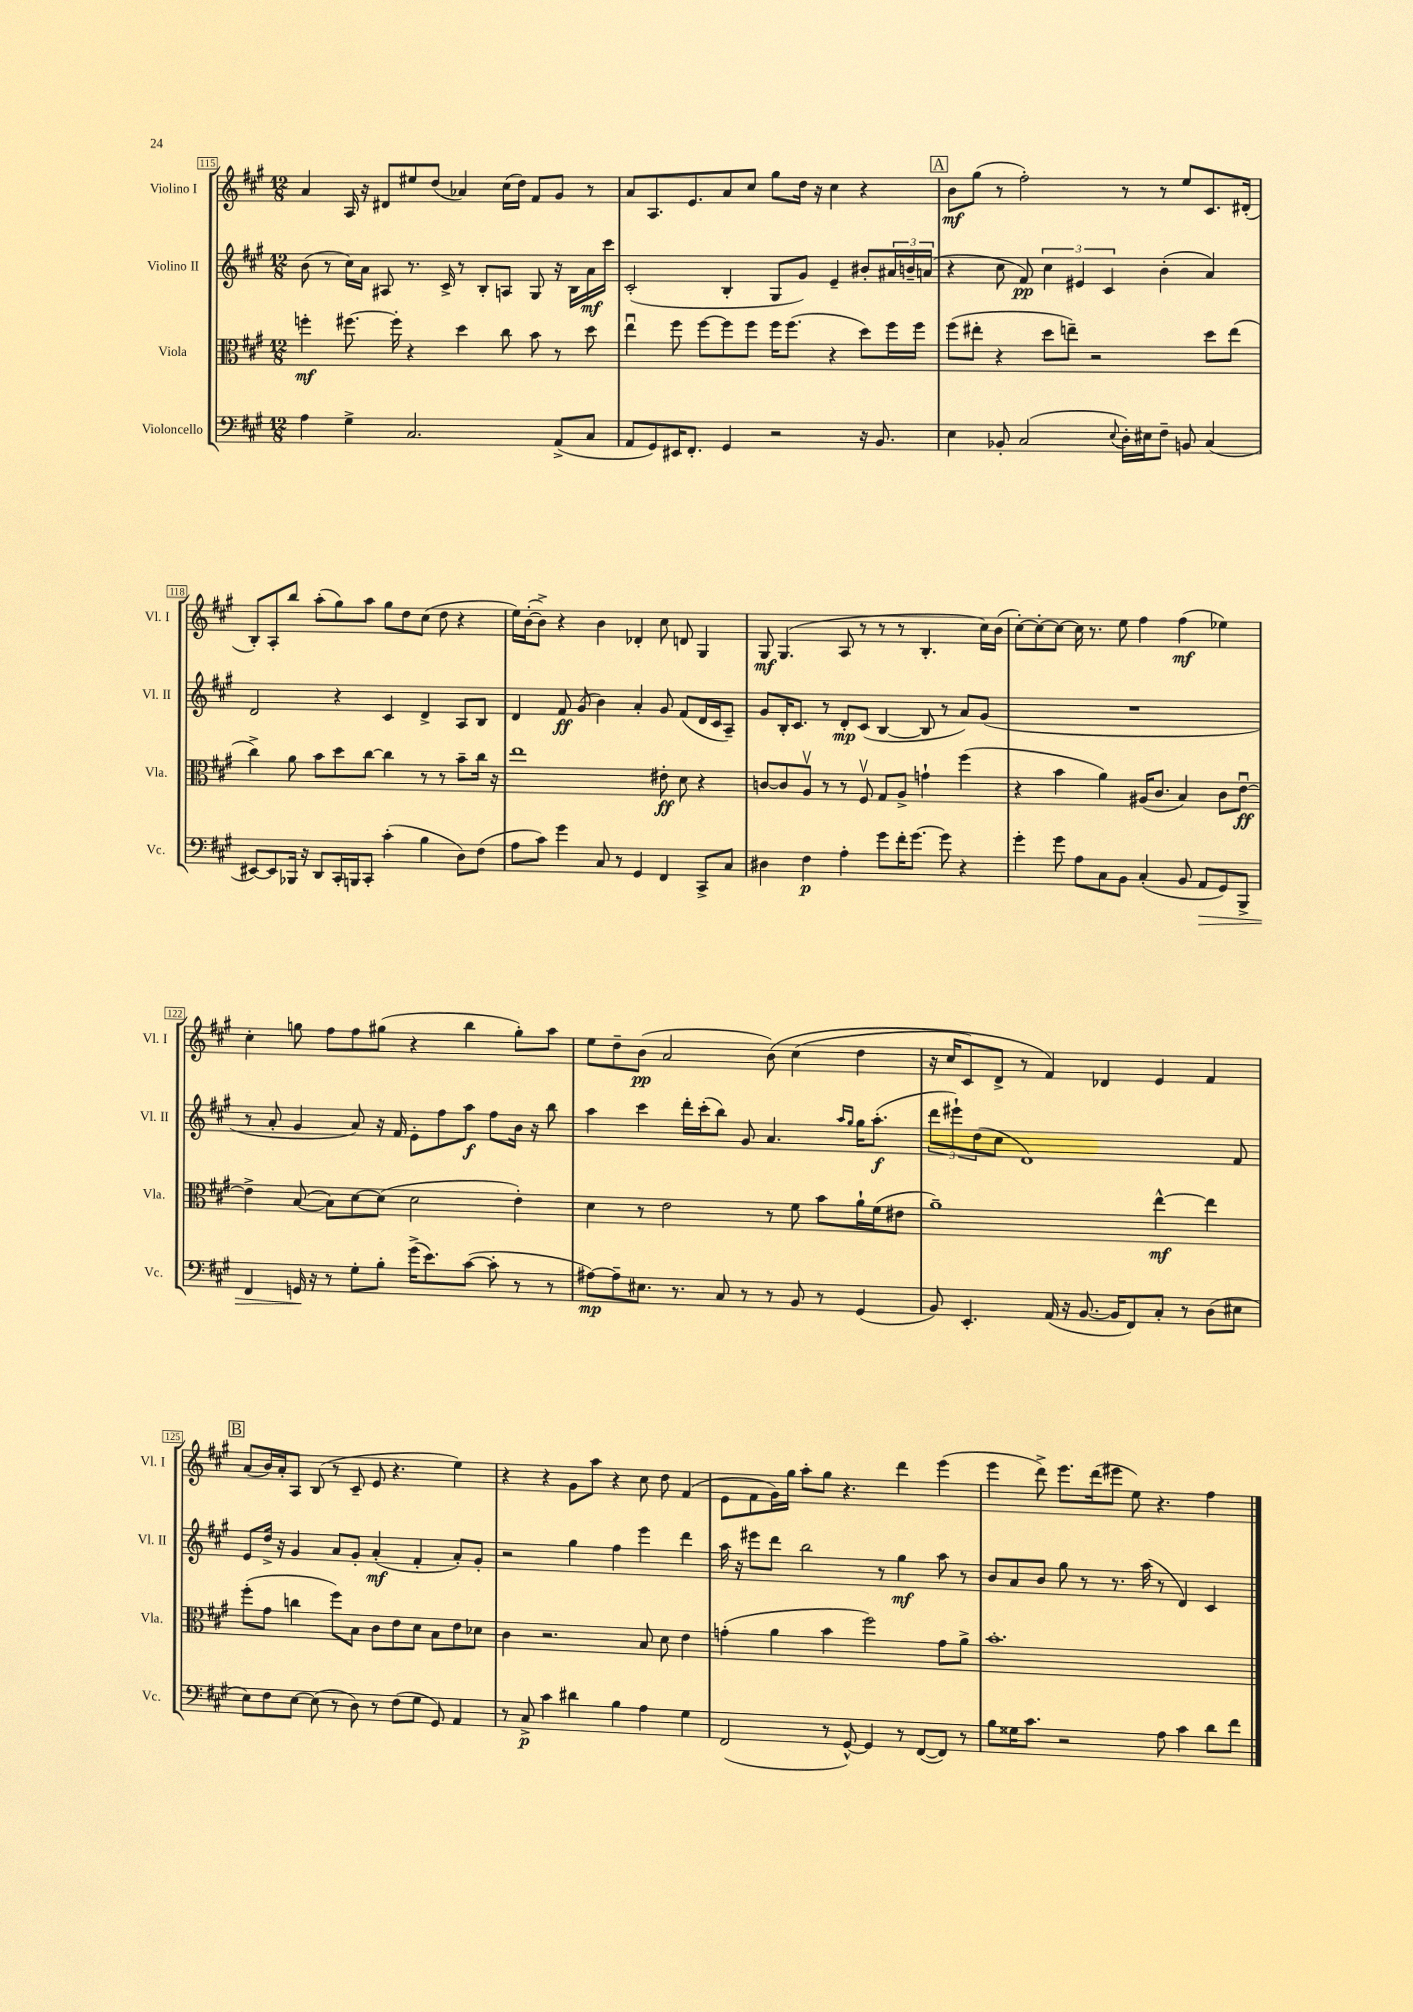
<<
\new StaffGroup <<
\new Staff = "s0" \with { instrumentName = "Violino I" shortInstrumentName = "Vl. I" } {
    \clef treble \key a \major \numericTimeSignature \time 12/8
    a'4 a16 r16 dis'8 eis''8 d''8( aes'4) cis''16( d''16) fis'8 gis'8 r8 |
    a'8 a8. e'8. a'8 cis''8 gis''8 d''16 r16 cis''4 r4 |
    \mark \markup { \box "A" } b'8\mf gis''8( r8 fis''2-.) r8 r8 e''8 cis'8. dis'16-.( |
    b8-.) a8-. b''8 a''8-.( gis''8) a''8 gis''8 d''8 cis''8( d''8 r4 |
    e''16) b'16~-.( b'8->) r4 b'4 des'4-. cis''8 d'8 gis4 |
    gis8\mf gis4.( a8 r8 r8 r8 b4.-. cis''16) b'16( |
    cis''8~-.) cis''8~-. cis''8~ cis''16 r8. e''8 fis''4 fis''4\mf( ees''4) |
    cis''4-. g''8 fis''8 fis''8 gis''8( r4 b''4 gis''8-.) a''8 |
    e''8 d''8-- b'8\pp( a'2 b'8)\( cis''4( d''4 |
    r16 cis''16 cis'8) d'8-> r8 fis'4\) des'4 e'4 fis'4 |
    \mark \markup { \box "B" } a'8( b'16) a'16-. a8 b8( r8 cis'8-- e'8 r4. e''4) |
    r4 r4 gis'8 a''8 r4 cis''8 d''8 fis'4( |
    e'8 fis'8 gis'16) gis''16 a''8-. gis''8 r4. d'''4 e'''4( |
    e'''4 d'''8->) e'''8. d'''16( eis'''8 e''8) r4. fis''4 \bar "|." |
}
\new Staff = "s1" \with { instrumentName = "Violino II" shortInstrumentName = "Vl. II" } {
    \clef treble \key a \major \numericTimeSignature \time 12/8
    b'8( r8 cis''16) a'16 ais8 r8. cis'16-> r8 b8-. a8 gis8 r16 b16 a'16\mf cis'''16 |
    cis'2-.( b4-. gis8 gis'8) e'4-- bis'8-. \tuplet 3/2 { ais'16 b'16-- a'16( } |
    \mark \markup { \box "A" } r4 cis''8 fis'8\pp) \tuplet 3/2 { cis''4 eis'4 cis'4 } b'4-.( a'4) |
    d'2 r4 cis'4 d'4-> a8 b8 |
    d'4 fis'8\ff gis'8( b'4) a'4-. gis'8 fis'8( d'16 cis'16 a8--) |
    gis'8 b16-. cis'8. r8 d'8-.\mp cis'8( b4~ b8 r8 a'8) gis'8( |
    R1. |
    r8 a'8-. gis'4 a'8) r16 fis'16 e'8-. fis''8 a''8\f fis''8 b'16 r16 b''8 |
    a''4 cis'''4 d'''16-. cis'''16-.( b''8) gis'8 a'4. \grace { a''16 gis''16 } gis''16 a''8.-.\f( |
    \tuplet 3/2 { d'''8 eis'''8-!) d''8( } cis''8 d'1) fis'8 |
    \mark \markup { \box "B" } e'8 d''16-> r16 gis'4 a'8 gis'8-. a'4-.\mf( fis'4-. a'8-.) gis'8-. |
    r2 gis''4 fis''4 e'''4 d'''4 |
    a''16 r16 eis'''8 d'''8 b''2 r8 gis''4\mf a''8 r8 |
    b'8 a'8 b'8 gis''8 r8 r8. a''16( r8 d'4) cis'4 \bar "|." |
}
\new Staff = "s2" \with { instrumentName = "Viola" shortInstrumentName = "Vla." } {
    \clef alto \key a \major \numericTimeSignature \time 12/8
    f''4-.\mf fis''8.~ fis''16-. r4 d''4 cis''8 b'8 r8 d''8 |
    e''4\downbow fis''8 fis''8~ fis''8 fis''8 fis''16 fis''8.( r4 d''8) fis''16 fis''16 |
    \mark \markup { \box "A" } fis''8( eis''8-. r4 d''8 e''8--) r2 d''8 e''8( |
    cis''4->) a'8 b'8 d''8 cis''8~ cis''4 r8 r8 b'8-- cis''16 r16 |
    e''1 eis'8-.\ff d'8 r4 |
    c'8~ c'8 a8\upbow r8 r8 fis8\upbow gis8 a8-> g'4-! fis''4( |
    r4 b'4 a'4) ais16( cis'8. b4) cis'8 e'8~\downbow\ff |
    e'4-> b8~( b8) d'8~ d'8( d'2 e'4-.) |
    d'4 r8 e'2 r8 fis'8 b'8 a'16-! fis'16( eis'8 |
    a'1--) e''4~-^\mf e''4 |
    \mark \markup { \box "B" } fis''8-.( gis'8 c''4 fis''8) b8 cis'8 e'8 d'8 b8 e'8 des'8 |
    cis'4 r2. b8 d'8 e'4 |
    g'4-.( a'4 b'4 fis''2) g'8 a'8-> |
    b'1.-. \bar "|." |
}
\new Staff = "s3" \with { instrumentName = "Violoncello" shortInstrumentName = "Vc." } {
    \clef bass \key a \major \numericTimeSignature \time 12/8
    a4 gis4-> cis2. a,8->( cis8 |
    a,8 gis,8) eis,16 fis,8.-. gis,4 r2 r16 b,8. |
    \mark \markup { \box "A" } e4 bes,8-. cis2( \appoggiatura { e8 } d16-.) eis16 fis8-- b,8 cis4( |
    eis,8~) eis,8 bes,,16 r16 d,8 cis,16-. b,,16 cis,8-. cis'4-.( b4 d8) fis8( |
    a8 cis'8) gis'4 cis8 r8 gis,4 fis,4 cis,8-> cis8 |
    dis4 fis4\p a4-. gis'8 fis'16-. gis'8.~ gis'8 r4 |
    gis'4-. gis'8 a8 cis8 b,8 cis4-.( b,8 a,8\> gis,8) b,,8-> |
    fis,4 g,16\! r16 r8 gis8-. b8-. gis'16->( e'8.) cis'8~( cis'8-. r8 r8 |
    ais8~\mp) ais8-- eis8. r8. cis8 r8 r8 b,8 r8 gis,4( |
    b,8) e,4.-. a,16( r16 b,8.~ b,16 fis,8) cis8-. r8 d8( eis8 |
    \mark \markup { \box "B" } e8) fis8 e8~ e8( r8 d8) r8 fis8( gis8 gis,8) a,4 |
    r8 cis8->\p cis'4 dis'4 b4 a4 gis4 |
    fis,2( r8 gis,8~-^) gis,4 r8 fis,8~( fis,8) r8 |
    b8 gisis16 cis'8. r2 a8 cis'4 d'8 fis'8 \bar "|." |
}
>>
>>
\layout { \context { \Score currentBarNumber = #115 \override BarNumber.stencil = #(make-stencil-boxer 0.1 0.3 ly:text-interface::print) } }
